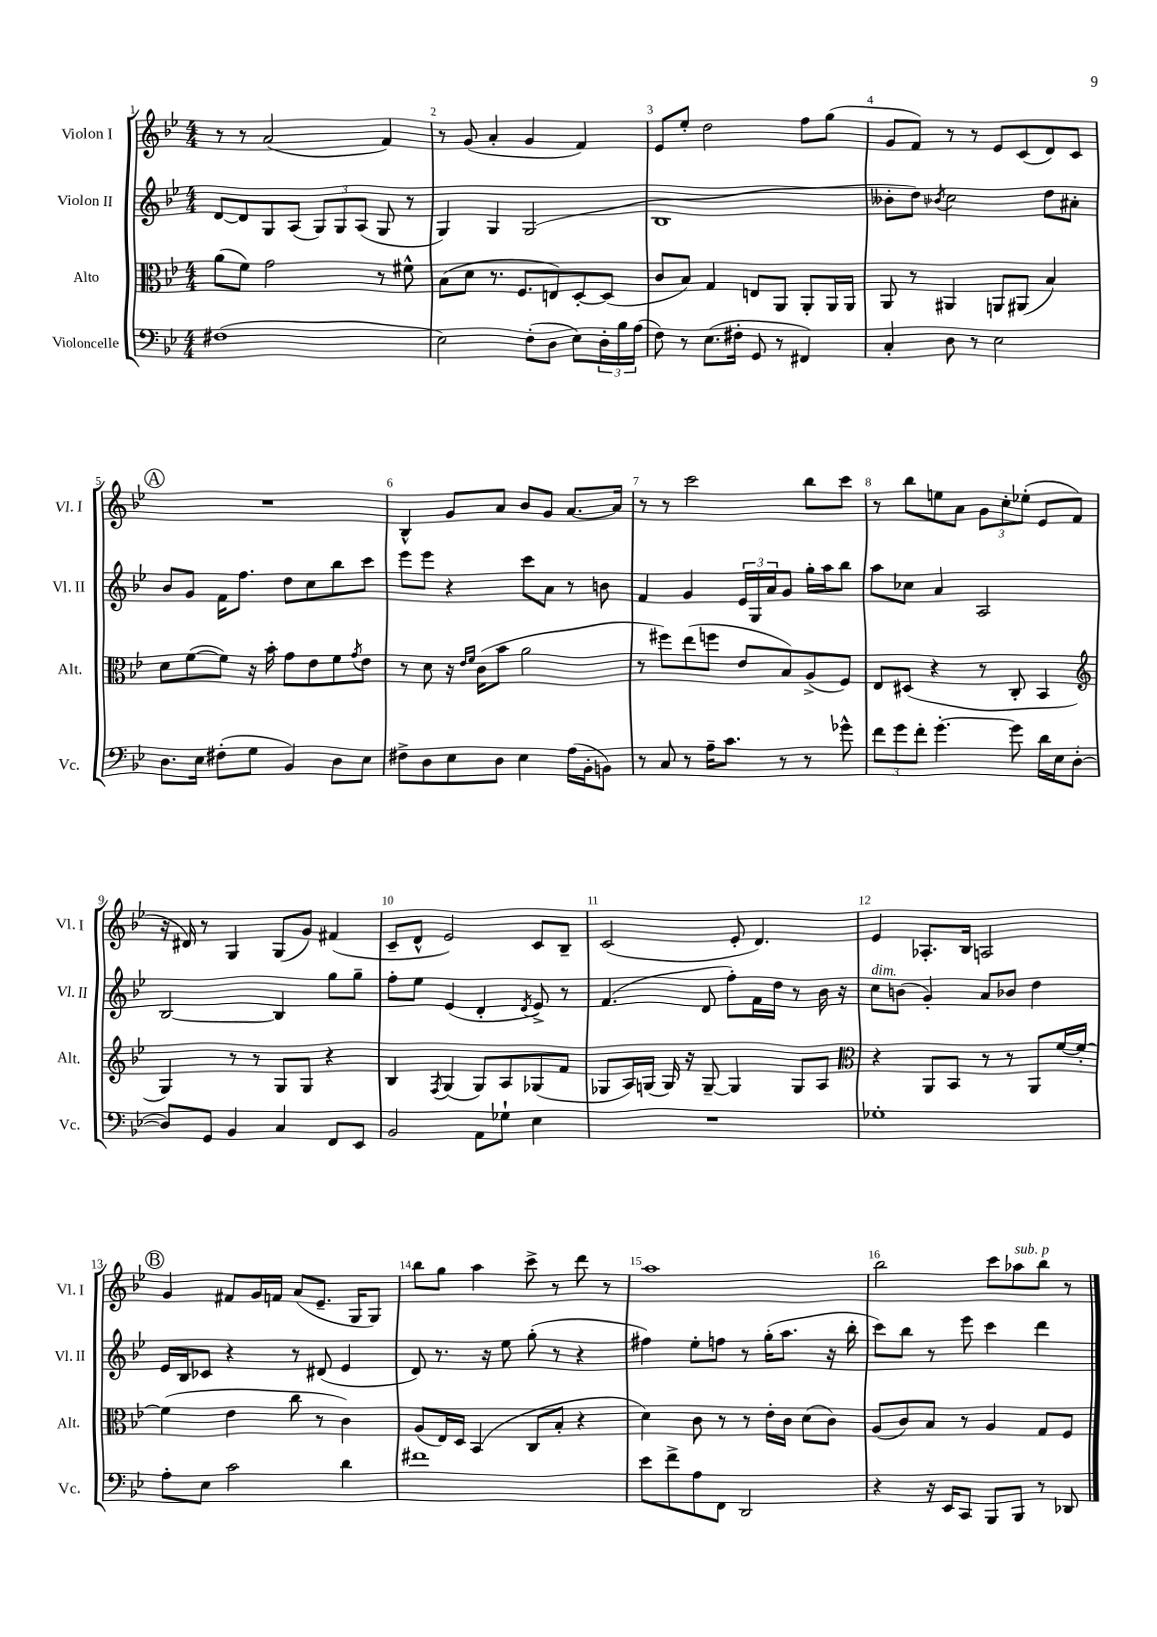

**kern	**kern	**kern	**kern
*staff4	*staff3	*staff2	*staff1
*clefF4	*clefC3	*clefG2	*clefG2
*k[b-e-]	*k[b-e-]	*k[b-e-]	*k[b-e-]
*M4/4	*M4/4	*M4/4	*M4/4
(1F#	(8a	[8d	8r
.	8f)	8d]	8r
.	2g	8G	(2a
.	.	(8A	.
.	.	12G)	.
.	.	12G	.
.	.	(12A	.
.	8r	8G	4f)
.	8f#^^	8r	.
=	=	=	=
2E-)	(8B-	4G)	8r
.	8d	.	(8g
.	8.r	4G	4a'
.	8.F	.	.
(8F'	.	(2G	4g
8D	8E)	.	.
8E-)	[8D'	.	4f)
24D'	(8D]	.	.
24B-	.	.	.
(24A	.	.	.
=	=	=	=
8F)	8c	1B-	8e-
8r	8B-)	.	8ee-'
(8.E-	4G	.	2dd
16F#'	.	.	.
8GG	8E	.	.
8r	8AA	.	.
4FF#)	8AA'	.	8ff
.	16AA	.	(8gg
.	16AA	.	.
=	=	=	=
4C'	8AA	8b--'	8g
.	8r	8dd)	8f)
.	.	8qb-	.
8D	4AA#	2cc	8r
8r	.	.	8r
2E-	8AA	.	8e-
.	(8AA#	.	(8c
.	4B-)	8dd	8d)
.	.	8a#'	8c
=	=	=	=
8.D	8d	8b-	1r
.	([8f	8g	.
16E-	.	.	.
(8F#'	8f])	16f	.
.	.	8.ff	.
8G	16r	.	.
.	16b-'	.	.
4BB-)	8g	8dd	.
.	8e-	8cc	.
8D	8f	8bb-	.
.	8qg	.	.
8E-	8e-	8ccc	.
=	=	=	=
8F#^	8r	8eee-	4B-^^
8D	8d	8eee-	.
8E-	16r	4r	8g
.	16qqe-	.	.
.	16qqf	.	.
.	(16c	.	.
8D	8b-	.	8a
4E-	2a	8ccc	8b-
.	.	8a	8g
(16A	.	8r	[8.a
16BB-'	.	.	.
8BB)	.	8b	.
.	.	.	16a]
=	=	=	=
8r	8r	4f	8r
8C	8ff#)	.	8r
8r	(8ee-	4g	2ccc
16A~	8ff	.	.
8.c	.	.	.
.	8e-	24e-	.
.	.	24G	.
.	.	24a	.
8r	8B-)	8g	.
8r	(8A^	16gg'	8bb-
.	.	16aa	.
8g-^^	8F)	8bb-	8ccc
=	=	=	=
12f	8E-	8aa	8r
12g	.	.	.
.	(8D#	8cc-	8bb-
12f'	.	.	.
[4.g'	4r	4a	8ee
.	.	.	8a
.	8r	2A	12g
.	.	.	12cc'
8g]	8C'	.	.
.	.	.	(12ee-'
16d	4BB-	.	8e-
16E-	.	.	.
([8D'	.	.	8f
=	=	=	=
*	*clefG2	*	*
8D])	4G)	[2B-	16r
.	.	.	16d#)
8GG	.	.	8r
4BB-	8r	.	4G
.	8r	.	.
4C	8G	4B-]	(8G
.	8G	.	8g)
8FF	4r	8gg	(4f#
8EE-	.	8gg~	.
=	=	=	=
2BB-	4B-	8ff'	8c~
.	.	8ee-	8d^^
.	8qF	.	.
.	(4G	(4e-	2e-)
8AA	8G)	4d'	.
8G-`	8A	.	.
.	.	8qd	.
4E-	(8G-	8e-^)	8c
.	8f	8r	8B-~
=	=	=	=
1r	8G-	(4.f	(2c
.	16A)	.	.
.	(16G	.	.
.	16G)	.	.
.	16r	.	.
.	[8G~	8d	.
.	4G]	8ff')	8e-'
.	.	16f	4.d)
.	.	16dd	.
.	8G	8r	.
.	8A	16b-	.
.	.	16r	.
=	=	=	=
*	*clefC3	*	*
1G-'	4r	8cc	4e-
.	.	(8b	.
.	8AA	4g')	8.A-'
.	8BB-	.	.
.	.	.	16B-
.	8r	8a	2A
.	8r	8b-	.
.	8AA	4dd	.
.	[16f	.	.
.	16f'_	.	.
=	=	=	=
8A'	(4f]	16e-	4g
.	.	16B-	.
8E-	.	8c-	.
2c	4e-	4r	8f#
.	.	.	16g
.	.	.	16f
.	8cc	8r	(8a
.	8r	(8d#	8.e-~
4d	4c)	4e-	.
.	.	.	16G
.	.	.	8G)
=	=	=	=
1f#	(8A	8d)	8bb-
.	16E-)	8.r	8gg
.	16D	.	.
.	(4BB-	.	4aa
.	.	16r	.
.	.	8ee-	.
.	8C	(8gg'	8ccc^
.	8B-'	8r	8r
.	4r	4r	8ddd
.	.	.	8r
=	=	=	=
8e-	4d)	4ff#)	1aa
8f^	.	.	.
8A	8c	8ee-'	.
8FF	8r	8ff	.
2DD	8r	8r	.
.	16e-'	(16gg'	.
.	16c	8.aa	.
.	(8d	.	.
.	8c)	16r	.
.	.	16bb-'	.
=	=	=	=
4r	(8A	8ccc)	2bb-
.	8c)	8bb-	.
16r	8B-	8r	.
16EE-	.	.	.
8CC	8r	8eee-	.
8BBB-	4A	4ccc	8ccc
8BBB-	.	.	8aa-
8r	8G	4ddd	8bb-
8DD-	8F	.	8r
==	==	==	==
*-	*-	*-	*-
